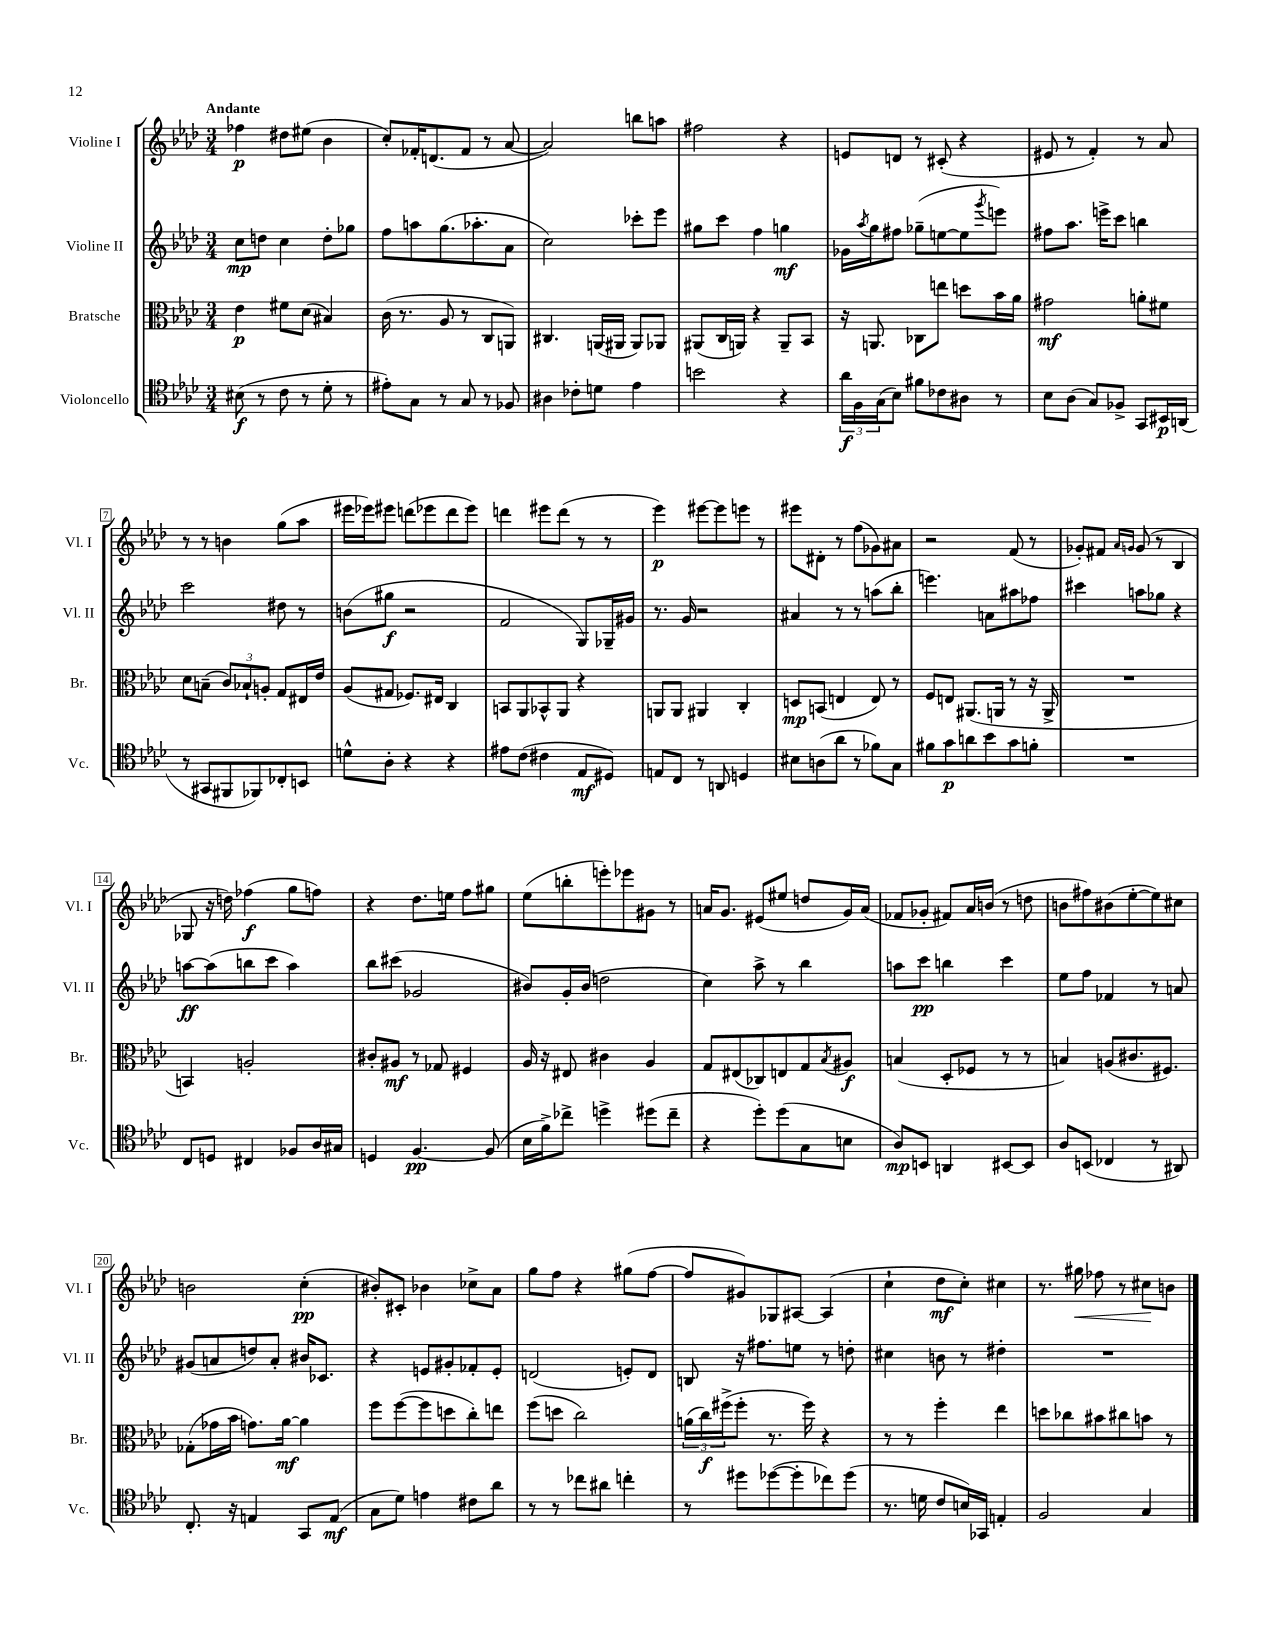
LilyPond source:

<<
\new StaffGroup <<
\new Staff = "s0" \with { instrumentName = "Violine I" shortInstrumentName = "Vl. I" } {
    \clef treble \key aes \major \numericTimeSignature \time 3/4 \tempo "Andante"
    fes''4\p dis''8 eis''8( bes'4 |
    c''8-.) fes'16-. d'8.( fes'8 r8 aes'8~ |
    aes'2) b''8 a''8 |
    fis''2 r4 |
    e'8 d'8 r8 cis'8-.( r4 |
    eis'8 r8 f'4-.) r8 aes'8 |
    r8 r8 b'4 g''8( aes''8 |
    eis'''16 ees'''16) eis'''8 d'''8( ees'''8 d'''8 ees'''8) |
    d'''4 eis'''8 d'''8( r8 r8 |
    ees'''4\p) eis'''8~ eis'''8 e'''8 r8 |
    eis'''8 dis'8-. r8 f''8( ges'8) ais'8 |
    r2 f'8( r8 |
    ges'8-.) fis'8 \grace { aes'16 g'16 } g'8( r8 bes4 |
    ges8 r16 d''16) fes''4\f( g''8 f''8) |
    r4 des''8. e''16 f''8 gis''8 |
    ees''8( b''8-. e'''8-.) ees'''8 gis'8 r8 |
    a'16 g'8. eis'8( eis''8 d''8 g'16) a'16( |
    fes'8 ges'8-. fis'8) aes'16 b'16( r8 d''8 |
    b'8 fis''8) bis'8( ees''8~-. ees''8) cis''8 |
    b'2 c''4-.\pp( |
    bis'8-.) cis'8-. bes'4 ces''8-> aes'8 |
    g''8 f''8 r4 gis''8( f''8~ |
    f''8 gis'8) ges8 ais8~ ais4( |
    c''4-! des''8\mf c''8-.) cis''4 |
    r8. gis''16\< fes''8 r8 cis''8\! b'8 \bar "|." |
}
\new Staff = "s1" \with { instrumentName = "Violine II" shortInstrumentName = "Vl. II" } {
    \clef treble \key aes \major \numericTimeSignature \time 3/4
    c''8\mp d''8 c''4 d''8-. ges''8 |
    f''8 a''8 g''8.( aes''8.-. aes'8 |
    c''2) ces'''8-. ees'''8 |
    gis''8 c'''8 f''4 g''4\mf |
    ges'16 \acciaccatura { aes''8 } g''16 fis''8 ges''8--( e''8~ e''8 \acciaccatura { g'''8 } e'''8) |
    fis''8 aes''8. e'''16-> c'''8 b''4 |
    c'''2 dis''8 r8 |
    b'8( gis''8\f r2 |
    f'2 g8) ges16-- gis'16 |
    r8. g'16 r2 |
    ais'4 r8 r8 a''8( bes''8-. |
    e'''4.) a'8 ais''8 fes''8 |
    cis'''4 a''8 ges''8 r4 |
    a''8~\ff a''8( b''8 c'''8 a''4) |
    bes''8 cis'''8( ges'2 |
    bis'8) g'16-. bis'16( d''2 |
    c''4) aes''8-> r8 bes''4 |
    a''8 c'''8\pp b''4 c'''4 |
    ees''8 f''8 fes'4 r8 a'8 |
    gis'8( a'8 d''8) a'8-. bis'16 ces'8. |
    r4 e'8 gis'8-. fes'8-. e'8-. |
    d'2( e'8-.) d'8 |
    b8 r16 fis''8. e''8 r8 d''8-. |
    cis''4 b'8 r8 dis''4-. |
    R2. \bar "|." |
}
\new Staff = "s2" \with { instrumentName = "Bratsche" shortInstrumentName = "Br." } {
    \clef alto \key aes \major \numericTimeSignature \time 3/4
    ees'4\p fis'8 des'8( bis4) |
    c'16( r8. aes8 r8 c8 a,8) |
    cis4. a,16( ais,16 ais,8) aes,8 |
    ais,8( c16 a,16) r4 a,8-- bes,8 |
    r16 a,8. ces8 e''8 d''8 bes'16 aes'16 |
    gis'2\mf a'8-. fis'8 |
    des'8 b8--( \tuplet 3/2 { c'8) bes8-! a8-. } g8 eis16 ees'16 |
    aes8( gis8 fes8.) eis16 c4 |
    b,8 aes,8 bes,8-^ aes,8 r4 |
    a,8 a,8 ais,4 c4-. |
    d8\mp b,8( e4 e8) r8 |
    f8 e8 ais,8.( a,16 r8 r16 a,16-> |
    R2. |
    b,4) a2-. |
    cis'8-. ais8\mf r8 ges8 fis4 |
    aes16 r16 eis8 cis'4 aes4 |
    g8 eis8( ces8) e8 g8 \acciaccatura { bes8 } ais8\f |
    b4( des8-. fes8 r8 r8 |
    b4) a8( cis'8. fis8.) |
    ges8-.( ges'16 bes'16 g'8.) aes'16~\mf aes'4 |
    f''8 f''8~( f''8 d''8 c''8-.) e''8 |
    f''8( d''8 c''2) |
    \tuplet 3/2 { a'16( c''16\f) fis''16->( } fis''8-. r8. fis''16) r4 |
    r8 r8 f''4-. ees''4 |
    d''8 ces''8 bis'8 cis''8 b'8 r8 \bar "|." |
}
\new Staff = "s3" \with { instrumentName = "Violoncello" shortInstrumentName = "Vc." } {
    \clef tenor \key aes \major \numericTimeSignature \time 3/4
    bis8\f( r8 c'8 r8 des'8-. r8 |
    eis'8-.) g8 r8 g8 r8 fes8 |
    ais4 ces'8-. d'8 ees'4 |
    b'2 r4 |
    \tuplet 3/2 { aes'16\f f16 g16( } bes8) fis'8 ces'8 ais8 r8 |
    bes8 aes8( g8) fes8-> g,8 bis,16\p a,16( |
    r8 gis,8 fis,8 fes,8) ces8-. b,8 |
    d'8-^ aes8-. r4 r4 |
    eis'8 c'8( cis'4 ees8\mf dis8) |
    e8 c8 r8 a,8 d4 |
    bis8 a8( aes'8 r8 fes'8) g8 |
    fis'8 g'8\p a'8 bes'8 g'8 f'8-. |
    R2. |
    c8 d8 cis4 fes8 aes16 gis16 |
    d4 f4.~\pp f8( |
    bes16 f'16->) ces''8-> d''4-> dis''8( ces''8-- |
    r4 des''8-.) des''8( g8 b8 |
    aes8\mp) b,8 a,4 bis,8~ bis,8 |
    aes8 b,8( ces4 r8 ais,8) |
    c8.-. r16 e4 g,8 e8\mf( |
    g8 des'8) e'4 cis'8 aes'8 |
    r8 r8 ces''8 ais'8 c''4-. |
    r8 dis''8 des''8~( des''8-. ces''8) des''8( |
    r8. d'16 c'8 b16) ges,16 e4-. |
    f2 g4 \bar "|." |
}
>>
>>
\layout { \context { \Score \override BarNumber.stencil = #(make-stencil-boxer 0.1 0.3 ly:text-interface::print) } }
